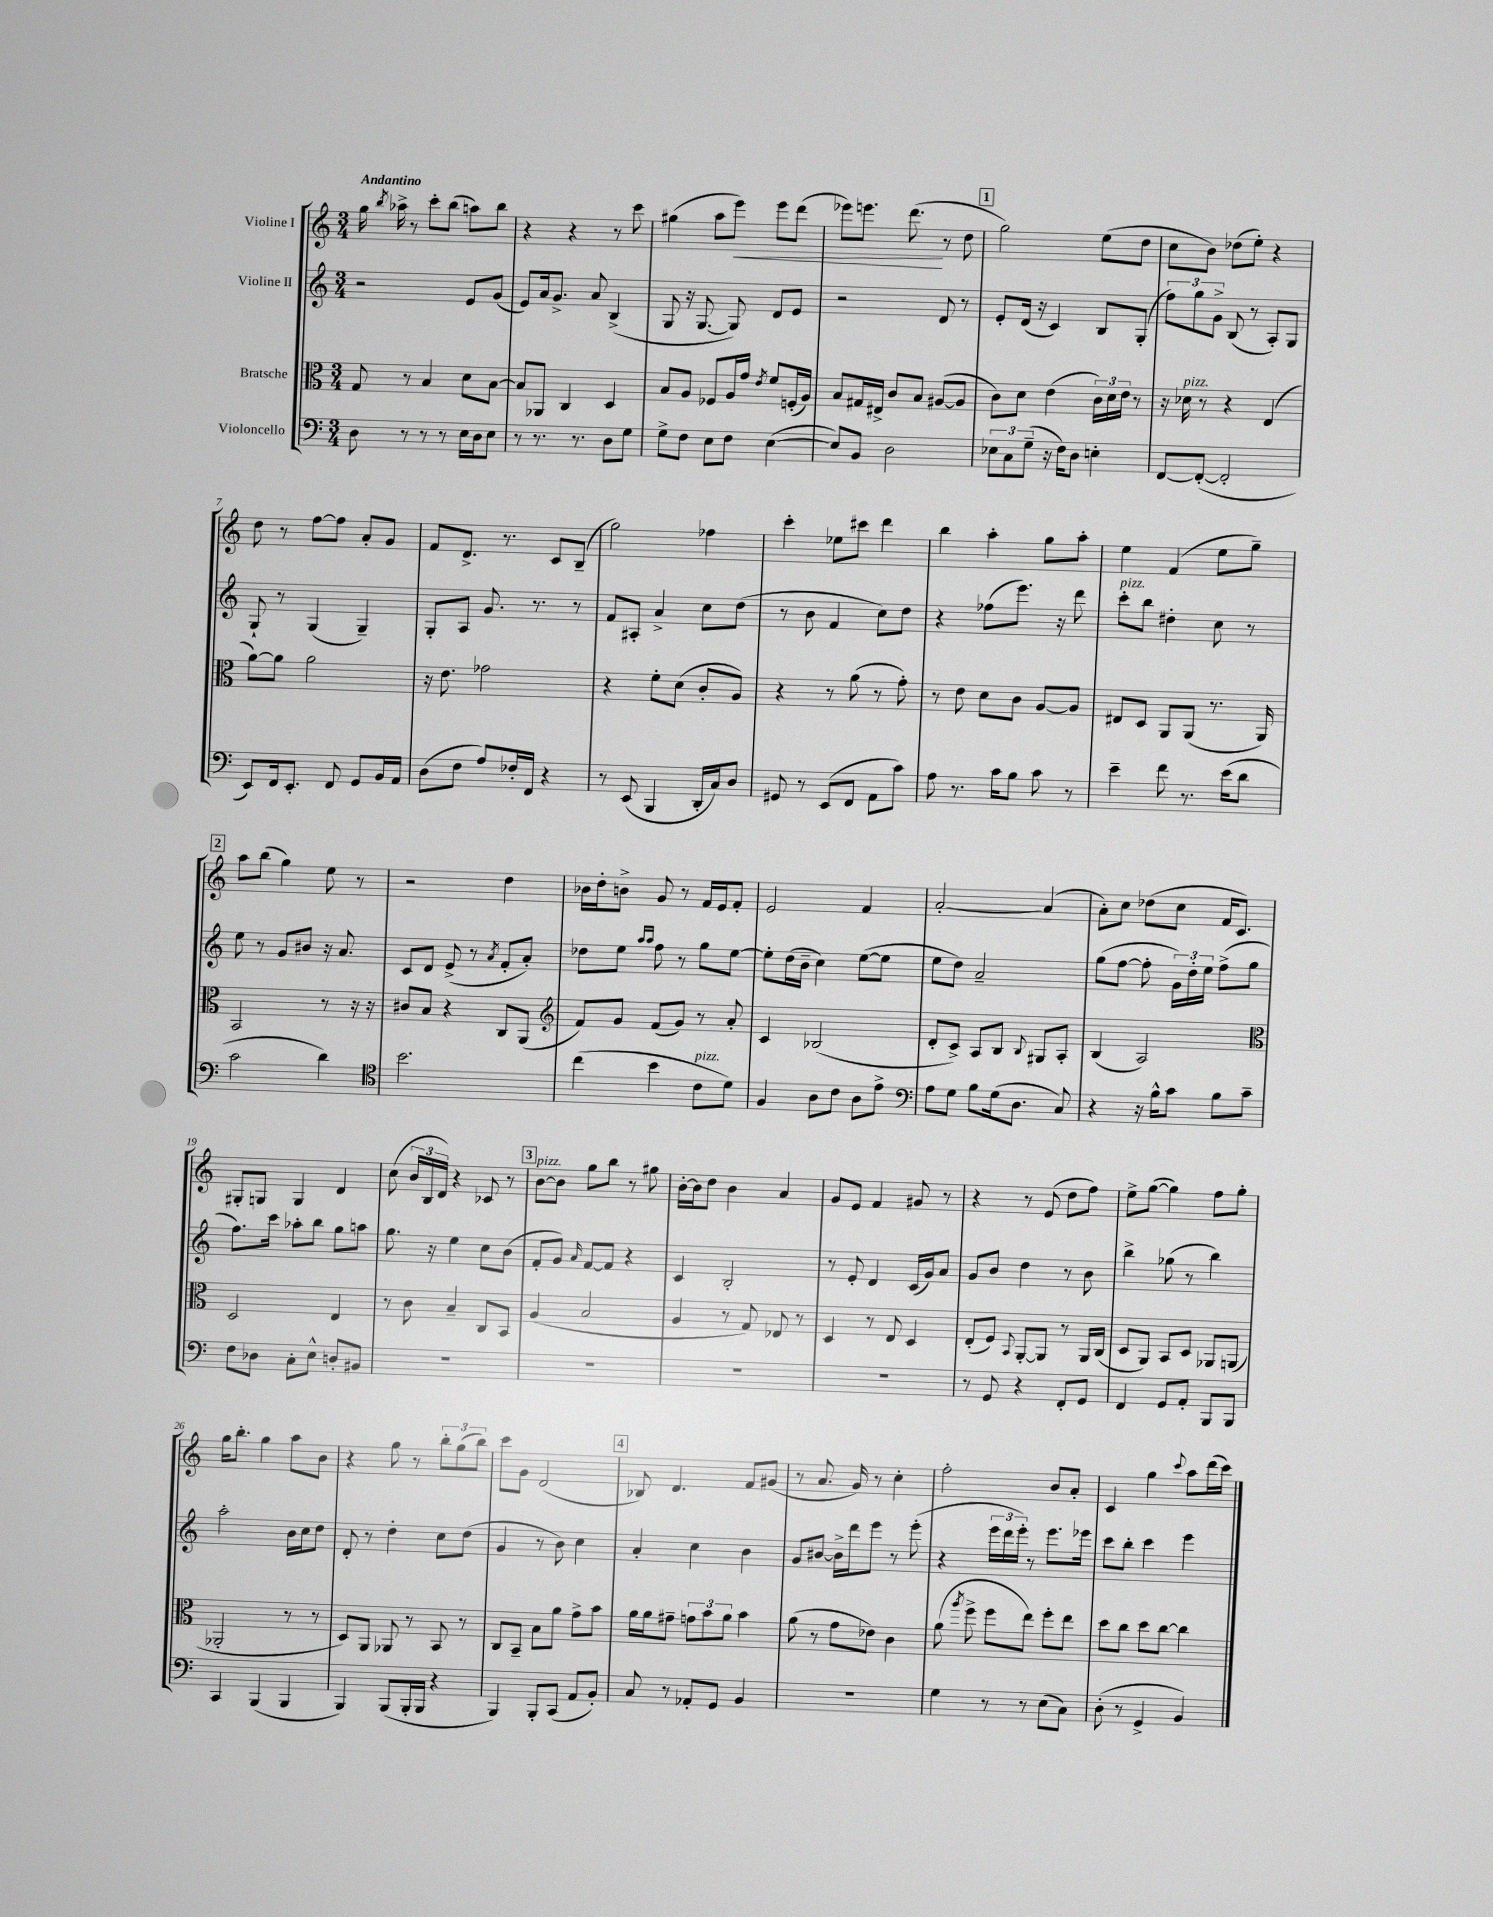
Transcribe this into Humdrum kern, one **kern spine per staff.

**kern	**kern	**kern	**kern
*staff4	*staff3	*staff2	*staff1
*clefF4	*clefC3	*clefG2	*clefG2
*k[]	*k[]	*k[]	*k[]
*M3/4	*M3/4	*M3/4	*M3/4
8D	8G	2r	16gg
.	.	.	8qbb
.	.	.	16aa-^
8r	8r	.	8r
8r	4B	.	8ccc'
8r	.	.	(8bb
16E	8d	8e	8aa)
16D	.	.	.
8E	[8B	(8g	8bb
=	=	=	=
8r	8B]	8e)	4r
8.r	8AA-	16a	.
.	.	8.g^	.
.	4C	.	4r
8.r	.	.	.
.	.	8a	.
8D	4D	(4B^	8r
8G	.	.	8ccc
=	=	=	=
8G^	8B	8G	(4gg#
8F	8A	16r	.
.	.	[8.G	.
8E	8F-	.	8aa
8F	16A	8G])	8eee)
.	16g	.	.
.	8qe	.	.
([4E	8f	8d	8eee
.	(16F'	8e	(8ddd
.	16A)	.	.
=	=	=	=
8E])	8B	2r	8eee-)
8BB	16G#	.	8.eee
.	16E#^	.	.
2D	8c	.	.
.	.	.	(8.ddd
.	8B	.	.
.	([8A#	8d	8r
.	8A#]	8r	8dd
=	=	=	=
12E-	8c)	8e'	2gg)
12C	.	.	.
.	8d	(16d	.
(12G~	.	.	.
.	.	16r	.
16r	(4e	4c)	.
16F)	.	.	.
8D	.	.	.
4E'	24c)	8B	(8ee
.	24d	.	.
.	24e	.	.
.	8r	(8G'	8dd
=	=	=	=
[8FF	16r	12ff)	8cc
.	16d-	.	.
.	.	12gg	.
(8FF'_	8r	.	8b)
.	.	12g^	.
2FF']	4r	(8B	(8dd-
.	.	8r	8ee')
.	(4E	8A')	4r
.	.	8G	.
=	=	=	=
8EE)	[8a)	8G`	8dd
16FF	8a]	8r	8r
8.EE'	.	.	.
.	2a	(4G	[8ff
8FF	.	.	8ff]
8GG	.	4G~)	8a'
16BB	.	.	8g
16AA	.	.	.
=	=	=	=
(8D	16r	8G'	8f
.	8.e	.	.
8F	.	8A	8.d^
8A)	2g-	8.g	.
.	.	.	8.r
16F-'	.	.	.
16FF	.	8.r	.
4r	.	.	8c
.	.	8r	(8B~
=	=	=	=
8r	4r	8f	2gg)
(8EE	.	8A#'	.
4BBB	8f'	4a^	.
.	(8d	.	.
16DD'	8c'	8cc	4ff-
16C)	.	.	.
8D	8A)	(8dd	.
=	=	=	=
8GG#	4r	8r	4ccc'
8r	.	8b	.
(8EE	8r	4f	8ee-
8FF	(8a	.	8ccc#
8AA	8r	8cc)	4ddd
8c)	8g')	8dd	.
=	=	=	=
8A	8r	4r	4bb
8.r	8e	.	.
.	8d	(8ff-	4aa'
16c	.	.	.
8B	8c	8.eee)	.
8c	[8A	.	8gg
.	.	16r	.
8r	8A]	8ddd	8aa'
=	=	=	=
4e~	8E#	8ccc'	4ee
.	8D	8bb	.
8f	8AA	4dd#'	(4f
8.r	(8AA	.	.
.	8.r	8cc	8ee
(16e	.	.	.
8d	.	8r	8gg~)
.	16AA)	.	.
=	=	=	=
2c	2BB	8ee	8aa
.	.	8r	(8bb
.	.	8g	4gg)
.	.	8b#	.
4d)	8r	16r	8ee
.	.	8.a	.
.	16r	.	8r
.	16r	.	.
=	=	=	=
*clefC4	*	*	*
2.b	8c#	8c	2r
.	8B	8d	.
.	4r	(8e^	.
.	.	8r	.
.	.	8qa	.
.	8C	8f'	4dd
.	(8AA	8a')	.
=	=	=	=
*	*clefG2	*	*
(4cc	8f)	8dd-	16b-
.	.	.	16dd'
.	8g	8ee	8b^
.	.	16qqaa	.
.	.	16qqaa	.
4b	(8f	8ff	8g
.	8g)	8r	8r
8c	8r	8gg	16f
.	.	.	16e
8d)	8a'	[8ee	8f'
=	=	=	=
4F	4c	8ee']	2e
.	.	(16dd	.
.	.	16b~	.
8A	(2B-	4cc)	.
8c	.	.	.
8A	.	([8ee	4f
8e^	.	8ee]	.
=	=	=	=
*clefF4	*	*	*
8A	8d'	8ee	[2a'
8G	8c^)	8dd)	.
8B	8A	2a~	.
(16G	8B	.	.
8.D	.	.	.
.	8qqB	.	.
.	8G#	.	(4a]
8C)	8A'	.	.
=	=	=	=
4r	(4B	(8gg	8a')
.	.	[8ff	8cc
16r	2A)	8ff']	(8dd-
16B^^	.	.	.
8c	.	24g)	8cc
.	.	24dd'	.
.	.	24ee	.
8B	.	(8ff^	16f
.	.	.	8.c)
8c~	.	8gg	.
=	=	=	=
*	*clefC3	*	*
8F	2D	8.ff)	8G#'
8D-	.	.	8G
.	.	16ccc	.
8C'	.	8aa-'	4G
8E^^	.	8bb	.
8D'	4E	8gg	4d
8BB#	.	8aa	.
=	=	=	=
2.r	8r	8.gg	(8cc
.	8c	.	24b
.	.	.	24B
.	.	16r	.
.	.	.	24d)
.	4B~	4ee	4r
.	8C	8cc	8c-
.	8BB	(8b	8r
=	=	=	=
2.r	(4A	8f'	[8b
.	.	8g)	8b]
.	.	16qqa	.
.	2B	[8f	8gg
.	.	8f]	8bb
.	.	4r	8r
.	.	.	8gg#
=	=	=	=
2.r	4A	4c	[16b'
.	.	.	16b]
.	.	.	8dd
.	8r	2B'	4b
.	8G)	.	.
.	8E-	.	4a
.	8r	.	.
=	=	=	=
2.r	4D	8r	8g
.	.	8e'	8e
.	8r	4d	4f
.	8E	.	.
.	4D	(16c	8g#
.	.	16g)	.
.	.	8a	8r
=	=	=	=
8r	(8E'	8g	4r
8GG	8F)	8b	.
.	8qqBB	.	.
4r	[8AA'	4dd	8r
.	8AA]	.	(8e
8FF'	8r	8r	8dd
8GG	16AA	8b	8ff)
.	(16C	.	.
=	=	=	=
4FF	8D	4bb^	8ee^
.	8AA)	.	([8gg
8GG	8BB	(8gg-	4gg])
8AA'	8D	8r	.
8BBB	8AA-	4bb)	8ff
8BBB	(8AA	.	8gg'
=	=	=	=
4CC	2AA-'	2aa'	16gg
.	.	.	8.bb'
(4BBB	.	.	4gg
4BBB	8r	16b	8aa
.	.	16cc	.
.	8r	8dd	8b
=	=	=	=
4BBB)	8D)	8d'	4r
.	8AA	8r	.
(8BBB	8AA-	4dd'	8gg
16BBB'	8r	.	8r
16BBB	.	.	.
4r	8BB	8cc	12bb'
.	.	.	(12gg
.	8r	(8dd	.
.	.	.	12bb)
=	=	=	=
4BBB)	8C	4g	8ccc
.	8BB~	.	8g
8BBB'	8B	8r	(2d
(8CC	8a	8b)	.
8AA	8g^	4cc	.
8BB')	8b	.	.
=	=	=	=
8C	16a	4a'	8B-)
.	16a	.	.
8r	8g#~	.	4.d
8AA-'	12g	4cc	.
.	12b	.	.
8GG	.	.	.
.	12a	.	.
4BB	4b	4b	8f
.	.	.	(8g#
=	=	=	=
2.r	(8a	8g	8r
.	8r	[8b#	8.a
.	8g	16b#^]	.
.	.	16ddd	16g)
.	8e-)	8eee	8r
.	4c	8r	4cc'
.	.	(8eee'	.
=	=	=	=
4G	(8a	4r	2ff'
.	8qaa	.	.
.	8ff^	.	.
8r	8ff	24eee	.
.	.	24ddd	.
.	.	24eee')	.
8r	8ee)	8r	.
(8E	8ff'	8.eee	8b
8C)	8ee	.	8a'
.	.	16eee-	.
=	=	=	=
(8D'	8dd	8ccc	4c
8r	8cc	8bb'	.
4GG^	8dd	4ccc	4gg
.	[8cc	.	.
.	.	.	8qqccc
4BB)	4cc]	4eee	8aa
.	.	.	(16ddd
.	.	.	16ccc)
==	==	==	==
*-	*-	*-	*-
